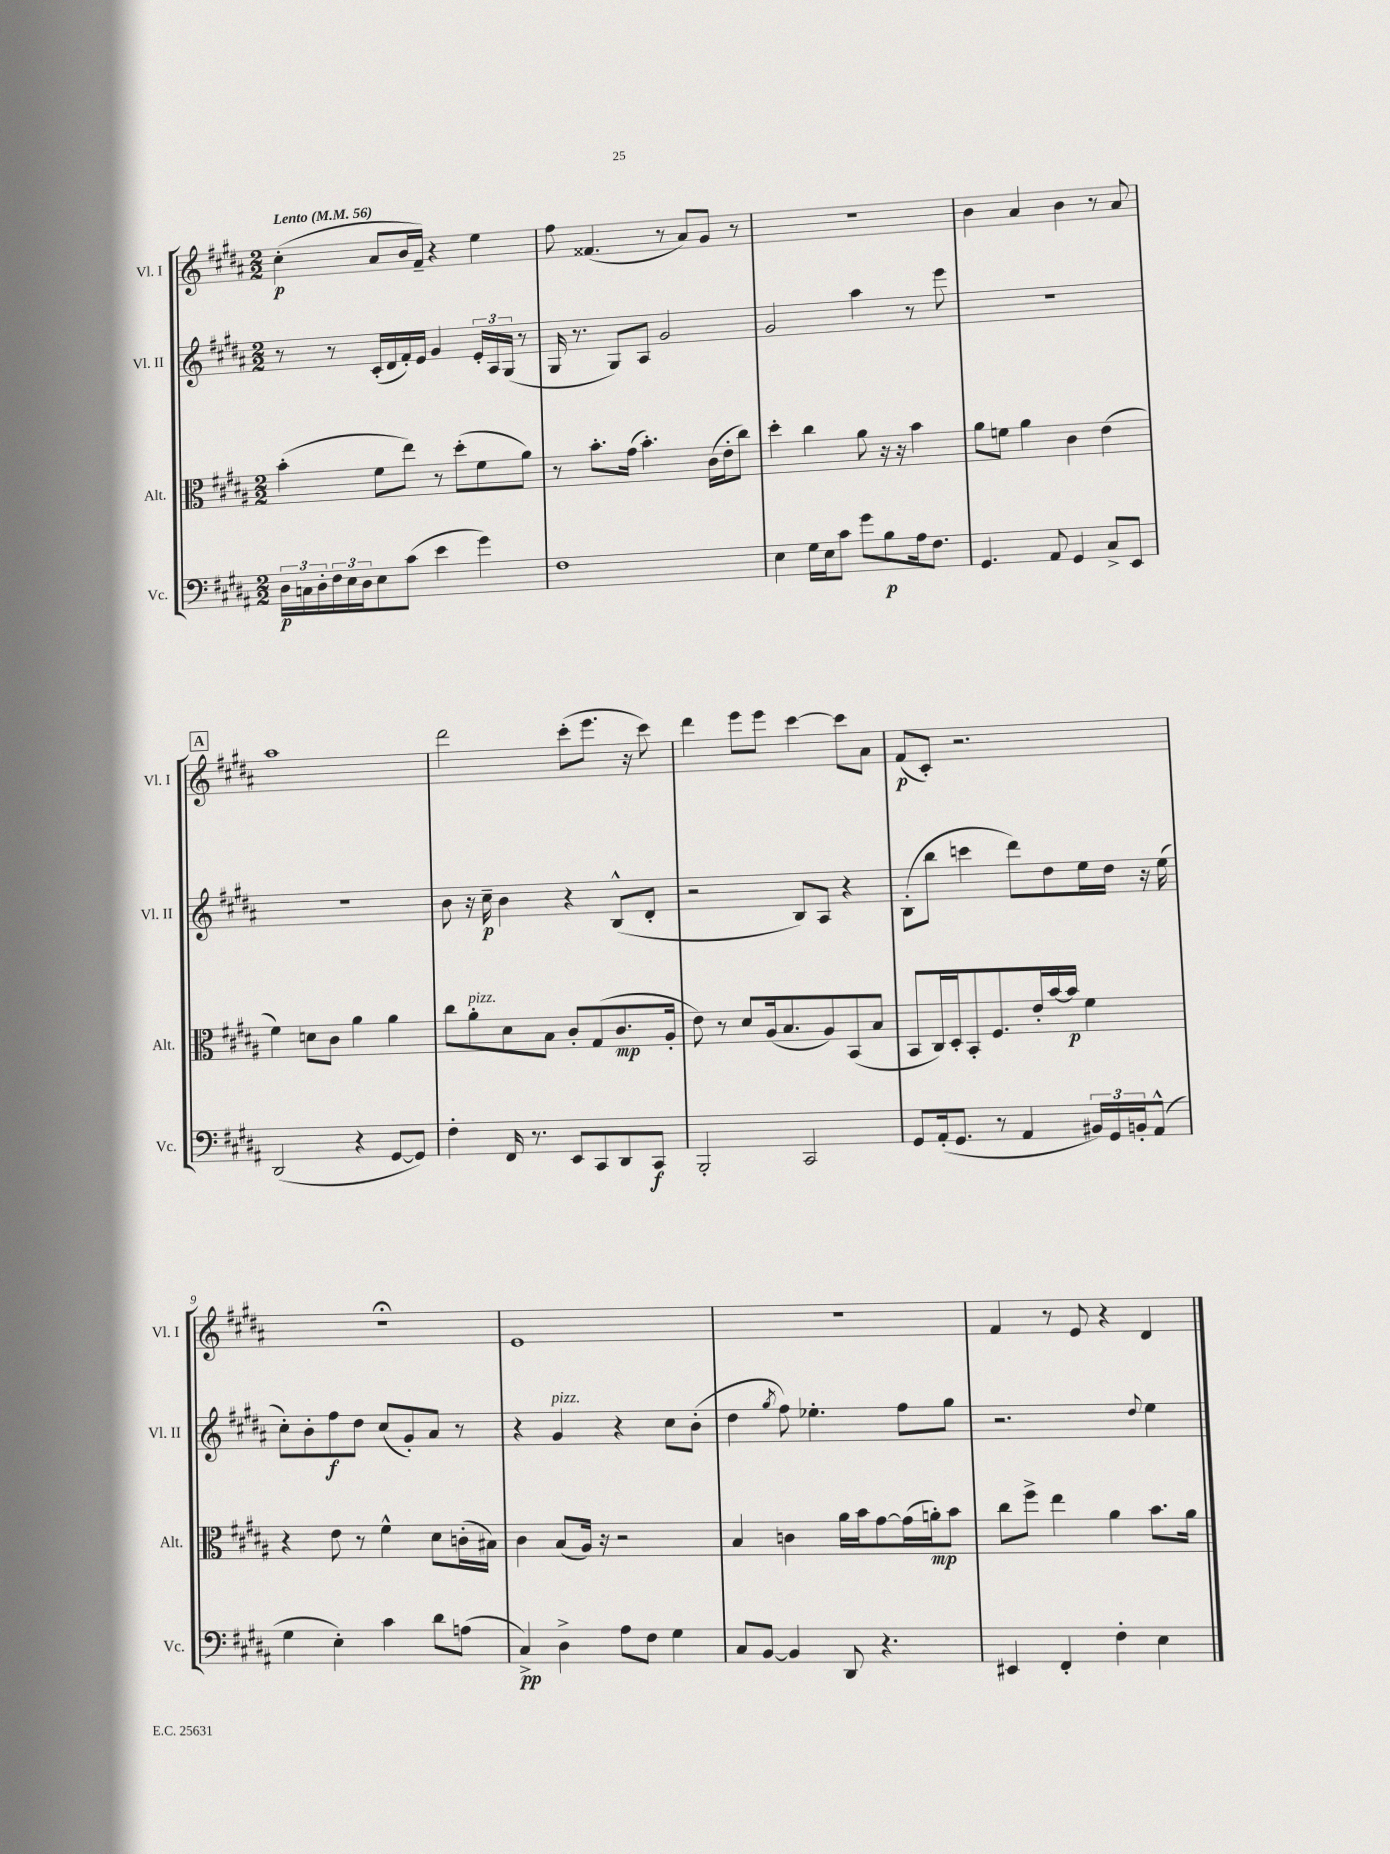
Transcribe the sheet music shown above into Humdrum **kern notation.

**kern	**kern	**kern	**kern
*staff4	*staff3	*staff2	*staff1
*clefF4	*clefC3	*clefG2	*clefG2
*k[f#c#g#d#a#]	*k[f#c#g#d#a#]	*k[f#c#g#d#a#]	*k[f#c#g#d#a#]
*M2/2	*M2/2	*M2/2	*M2/2
*MM56	*MM56	*MM56	*MM56
24D#\LL	(4b'\	8r	(4cc#'\
24C\	.	.	.
24D#'\	.	.	.
24F#\	.	8r	.
24E\	.	.	.
24D#\J	.	.	.
8E\	8f#\L	(16c#'/LL	8a#/L
.	.	16d#/	.
(8c#\J	8ee\J)	16f#'/)	16b/L
.	.	16e/JJ	16f#~/JJ)
4e\	8r	4g#/	4r
.	(8dd#'\L	.	.
4g#\)	8f#\	24e'/LL	4ee\
.	.	24A#/	.
.	.	(24G#/JJ	.
.	8a#\J)	8r	.
=	=	=	=
1F#	8r	16G#/	8ff#\
.	.	8.r	.
.	8.b'\L	.	(4.f##/
.	.	8G#/L)	.
.	(16g#\Jk	.	.
.	4.b'\)	8A#/J	.
.	.	2g#/	8r
.	.	.	8a#/L)
.	(16c#\LL	.	8g#/J
.	16e'\J	.	.
.	8cc#\J)	.	8r
=	=	=	=
4E\	4dd#'\	2g#/	1r
16G#\LL	4cc#\	.	.
16E\J	.	.	.
8c#\J	.	.	.
8g#\L	8a#\	4aa#\	.
8B\	16r	.	.
.	16r	.	.
16A#\k	4b\	8r	.
8.F#\J	.	.	.
.	.	8eee\	.
=	=	=	=
4.GG#/	8a#\L	1r	4b\
.	8f\J	.	.
.	4a#\	.	4a#/
8AA#/	.	.	.
4GG#/	4c#\	.	4b\
8C#^/L	(4e\	.	8r
8EE/J	.	.	8a#/
=	=	=	=
(2DD#/	4f#\)	1r	1aa#
.	8d\L	.	.
.	8c#\J	.	.
4r	4a#\	.	.
[8GG#/L	4a#\	.	.
8GG#/]J)	.	.	.
=	=	=	=
4F#'\	8cc#\L	8b\	2ddd#\
.	8a#'\	16r	.
.	.	16cc#~\	.
16FF#/	8d#\	4b\	.
8.r	.	.	.
.	8B\J	.	.
8EE/L	8c#'/L	4r	(8ccc#'\L
8CC#/	(8G#/	.	8.eee\J
8DD#/	8.c#/	(8B^^/L	.
.	.	.	16r
8CC#/J	.	8d#'/J	8ccc#\)
.	16A#'/Jk	.	.
=	=	=	=
2BBB'/	8e\)	2r	4ddd#\
.	8r	.	.
.	8d#/L	.	8eee\L
.	(16A#/k	.	8eee\J
.	8.B/	.	.
2CC#/	.	8B/L)	[4ccc#\
.	8A#/)	8A#/J	.
.	(8BB/	4r	8ccc#\]L
.	8B/J	.	8a#\J
=	=	=	=
8GG#/L	8BB/L	(8B'\L	(8f#/L
(16AA#'/k	16C#/L)	8bb\J	8c#'/J)
8.GG#/J	16D#'/J	.	.
.	8BB'/	4ccc\	2.r
8r	8.F#/	.	.
4AA#/	.	8ddd#\L)	.
.	16e'/L	.	.
.	[16b/	8dd#\	.
.	16b/]JJ	.	.
24BB#/LL)	4f#\	16ee\L	.
24GG#/	.	.	.
.	.	16dd#\JJ	.
24BB'/J	.	.	.
(8AA#^^/J	.	16r	.
.	.	(16ee\	.
=	=	=	=
4G#\	4r	8cc#'\L)	1r;
.	.	8b'\	.
4E'\)	8e\	8ff#\	.
.	8r	8dd#\J	.
4c#\	4f#^^\	(8cc#/L	.
.	.	8g#'/)	.
8d#\L	8d#\L	8a#/J	.
(8A\J	(16c'\L	8r	.
.	16B#\JJ)	.	.
=	=	=	=
4C#^/)	4c#\	4r	1e
4D#^\	(8B/L	4g#/	.
.	16A#/Jk)	.	.
.	16r	.	.
8A#\L	2r	4r	.
8F#\J	.	.	.
4G#\	.	8cc#\L	.
.	.	(8b'\J	.
=	=	=	=
8C#/L	4B/	4dd#\	1r
[8BB/J	.	.	.
.	.	8qgg#/	.
4BB/]	4c\	8ff#\)	.
.	.	4.ee-'\	.
8DD#/	16a#\LL	.	.
.	16b\J	.	.
4.r	[8g#\	.	.
.	(16g#\]L	8ff#\L	.
.	16a'\J)	.	.
.	8b\J	8gg#\J	.
=	=	=	=
4EE#/	8cc#\L	2.r	4f#/
.	8ff#^\J	.	.
4FF#'/	4ee\	.	8r
.	.	.	8e/
4F#'\	4a#\	.	4r
.	.	8qqdd#/	.
4E\	8.b\L	4ee\	4d#/
.	16a#\Jk	.	.
==	==	==	==
*-	*-	*-	*-
